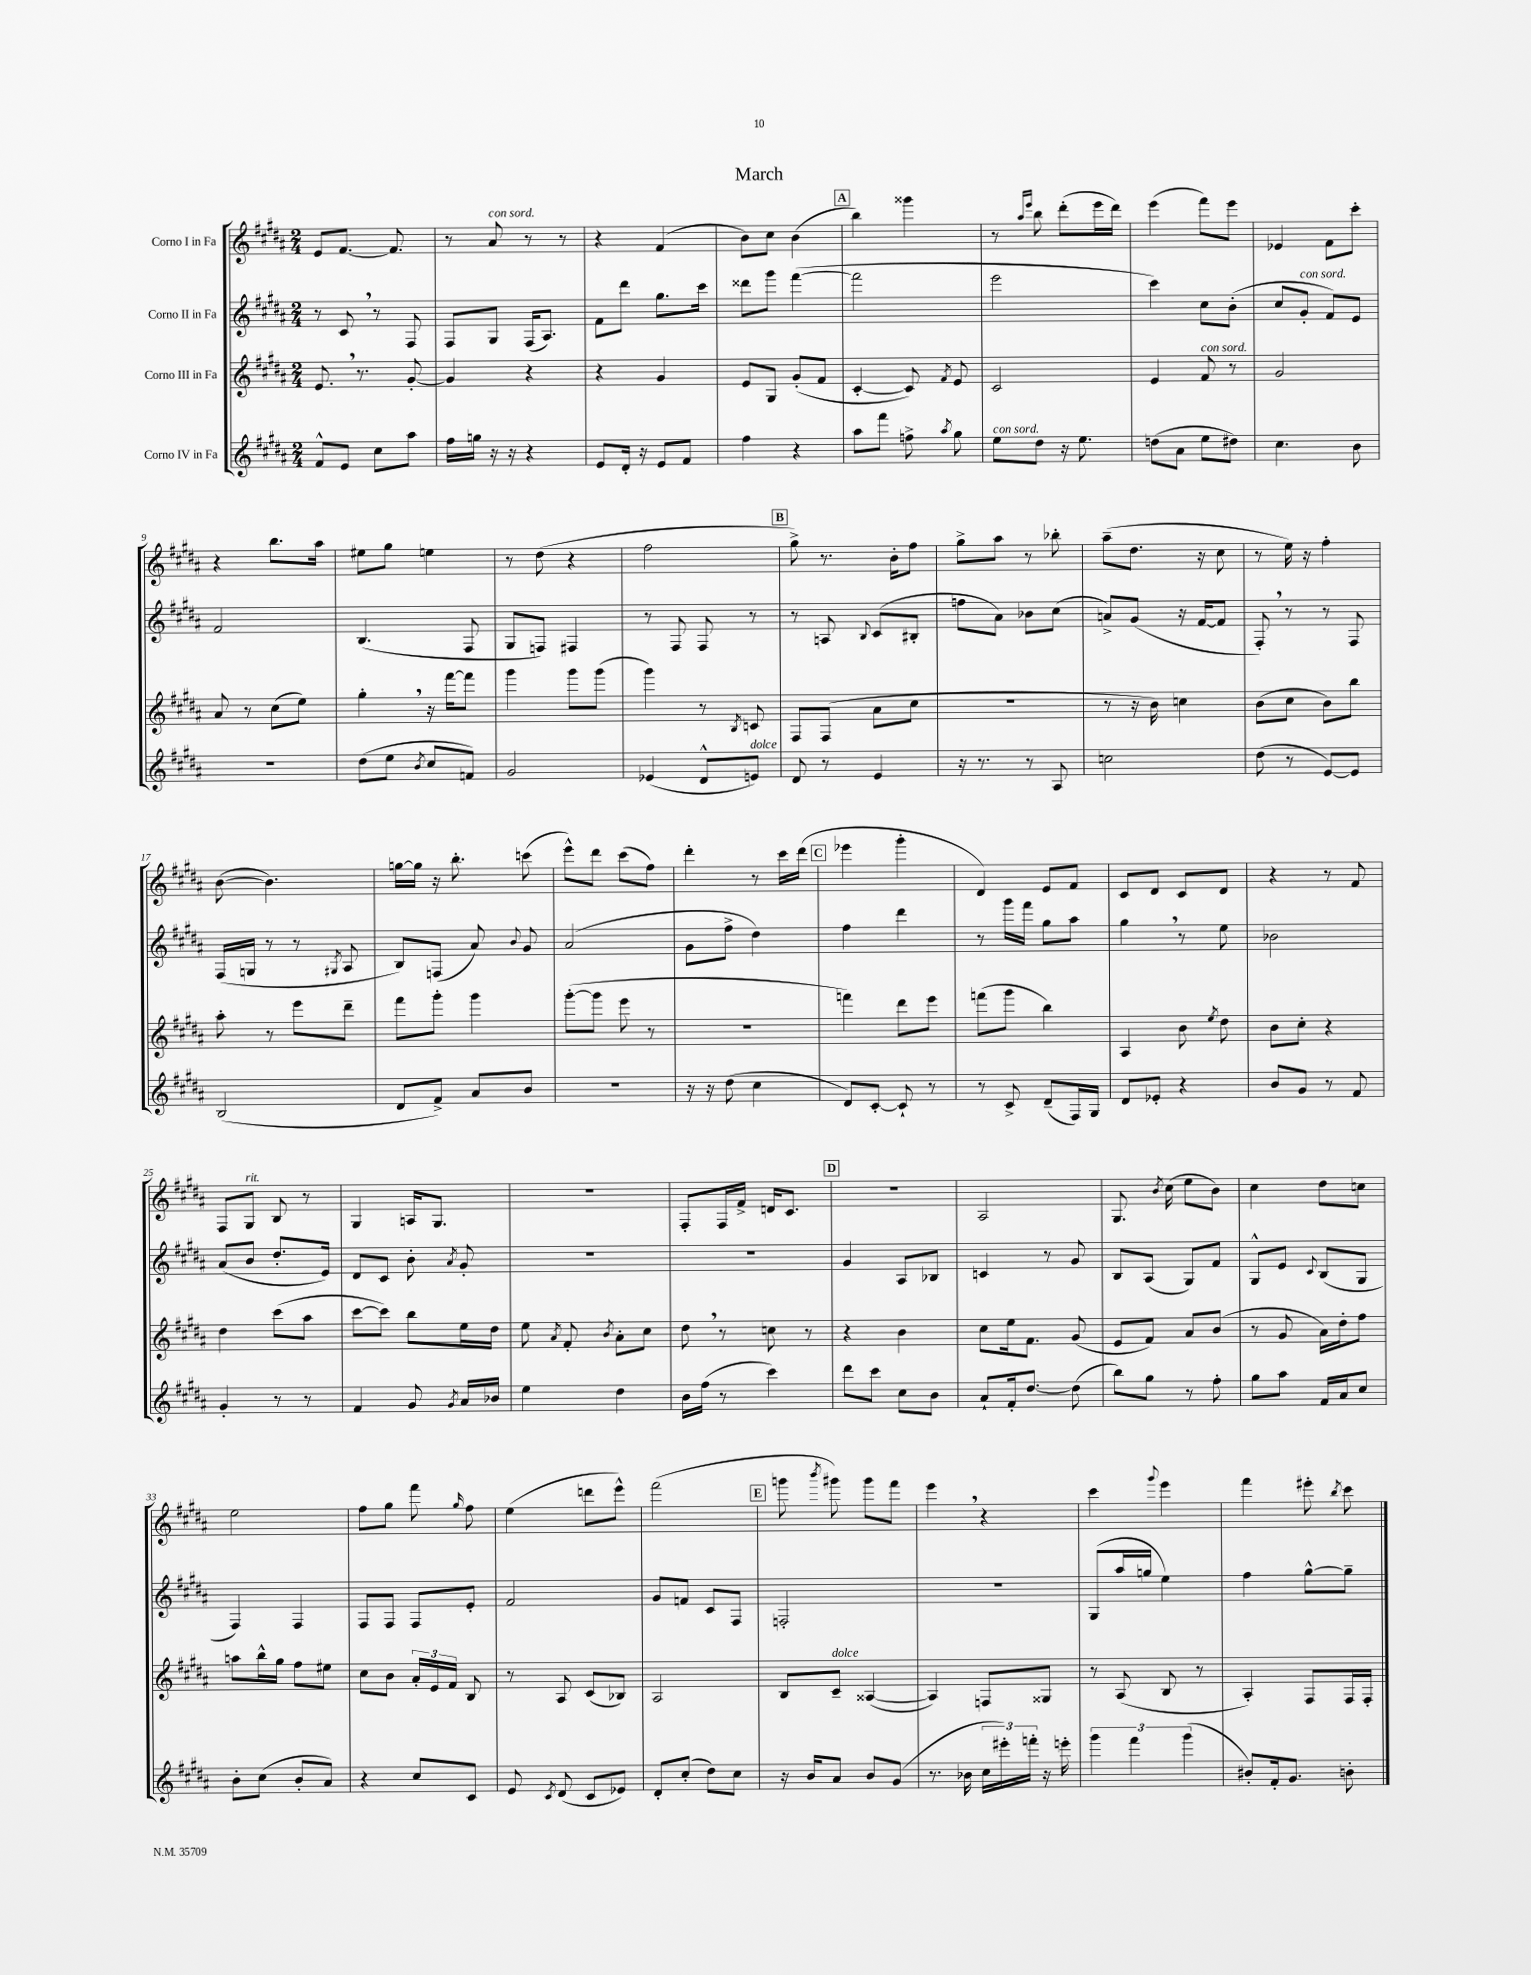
\header { title = "March" }
<<
\new StaffGroup <<
\new Staff = "s0" \with { instrumentName = "Corno I in Fa" } {
    \clef treble \key b \major \numericTimeSignature \time 2/4
    \autoBeamOff e'8[ fis'8.]~ fis'8. |
    r8 ais'8^\markup { \italic "con sord." } r8 r8 |
    r4 fis'4( |
    b'8[) cis''8] b'4( |
    \mark \markup { \box "A" } b''4) gisis'''4 |
    r8 \grace { ais''16[ e'''16] } b''8 dis'''8[-.( e'''16 dis'''16]) |
    e'''4( fis'''8[) e'''8] |
    ees'4 fis'8[ cis'''8]-. |
    r4 b''8.[ ais''16] |
    eis''8[ gis''8] e''4 |
    r8 dis''8( r4 |
    fis''2 |
    \mark \markup { \box "B" } gis''8->) r8. b'16[-. fis''8] |
    gis''8[-> ais''8] r8 bes''8-. |
    ais''8[--( dis''8.] r16 cis''8 |
    r8 e''16) r16 fis''4-. |
    b'8~( b'4.) |
    g''16[~ g''16] r16 b''8.-. c'''8( |
    e'''8[-^) dis'''8] cis'''8[( fis''8]) |
    dis'''4-. r8 cis'''16[ dis'''16]( |
    \mark \markup { \box "C" } ees'''4 gis'''4-. |
    dis'4) e'8[ fis'8] |
    cis'8[ dis'8] cis'8[ dis'8] |
    r4 r8 fis'8 |
    fis8[ gis8]^\markup { \italic "rit." } b8 r8 |
    gis4 a16[ gis8.] |
    r2 |
    fis8[-. fis16 fis'16]-> d'16[ cis'8.] |
    \mark \markup { \box "D" } R2 |
    ais2 |
    gis8. \acciaccatura { b'8 } cis''16( e''8[ b'8]) |
    cis''4 dis''8[ c''8] |
    e''2 |
    fis''8[ gis''8] fis'''8 \grace { gis''16 } fis''8 |
    e''4( d'''8[ e'''8]-^) |
    fis'''2( |
    \mark \markup { \box "E" } g'''8 \acciaccatura { b'''8 } gis'''8) gis'''8[ fis'''8] |
    e'''4 \breathe r4 |
    cis'''4 \appoggiatura { gis'''8 } e'''4 |
    fis'''4 eis'''8-. \acciaccatura { b''8 } cis'''8 \bar "|." |
}
\new Staff = "s1" \with { instrumentName = "Corno II in Fa" } {
    \clef treble \key b \major \numericTimeSignature \time 2/4
    \autoBeamOff r8 cis'8 \breathe r8 fis8 |
    fis8[ gis8] fis16[( ais8.]) |
    fis'8[ dis'''8] gis''8.[ cis'''16] |
    disis'''8[ gis'''8] fis'''4~( |
    \mark \markup { \box "A" } fis'''2 |
    e'''2 |
    cis'''4) cis''8[ b'8]-.( |
    cis''8[ gis'8]-.^\markup { \italic "con sord." } fis'8[) e'8] |
    fis'2 |
    b4.( fis8 |
    gis8[ f8]) fis4 |
    r8 fis8 fis8 r8 |
    \mark \markup { \box "B" } r8 a8 \appoggiatura { b8 } cis'8[( bis8]-. |
    f''8[ ais'8]) bes'8[ cis''8]( |
    a'8[->) gis'8]( r16 fis'16[~ fis'8] |
    fis8-.) \breathe r8 r8 fis8 |
    fis16[( g16] r8 r8 \acciaccatura { gis8 } ais8 |
    b8[) f8]( ais'8) \appoggiatura { b'8 } gis'8 |
    ais'2( |
    gis'8[ fis''8]-> dis''4) |
    \mark \markup { \box "C" } fis''4 dis'''4 |
    r8 gis'''16[ fis'''16] gis''8[ ais''8] |
    gis''4 \breathe r8 e''8 |
    bes'2 |
    ais'8[( b'8] dis''8.[-. e'16]) |
    dis'8[ cis'8] b'8-. \acciaccatura { ais'8 } gis'8-. |
    R2 |
    R2 |
    \mark \markup { \box "D" } gis'4 ais8[ bes8] |
    c'4 r8 gis'8 |
    b8[ ais8]( gis8[) fis'8] |
    gis8[-^ e'8] \appoggiatura { cis'8 } b8[( gis8] |
    fis4) fis4 |
    fis8[ fis8] fis8[ e'8]-. |
    fis'2 |
    gis'8[ f'8] cis'8[ fis8] |
    \mark \markup { \box "E" } f2-. |
    r2 |
    gis8[( ais''16 g''16] e''4) |
    fis''4 gis''8[~-^ gis''8]-- \bar "|." |
}
\new Staff = "s2" \with { instrumentName = "Corno III in Fa" } {
    \clef treble \key b \major \numericTimeSignature \time 2/4
    \autoBeamOff e'8. \breathe r8. gis'8~-. |
    gis'4 r4 |
    r4 gis'4 |
    e'8[ gis8] gis'8[-.( fis'8] |
    \mark \markup { \box "A" } cis'4~-. cis'8) \acciaccatura { fis'8 } e'8 |
    cis'2 |
    e'4 fis'8^\markup { \italic "con sord." } r8 |
    gis'2 |
    ais'8 r8 cis''8[( e''8]) |
    gis''4-. \breathe r16 fis'''16[~ fis'''8] |
    gis'''4 gis'''8[ gis'''8]( |
    gis'''4) r8 \acciaccatura { b8 } c'8 |
    \mark \markup { \box "B" } fis8[ fis8]( ais'8[ cis''8] |
    r2 |
    r8 r16 b'16) c''4 |
    b'8[( cis''8] b'8[) b''8] |
    ais''8-. r8 e'''8[ dis'''8]-- |
    fis'''8[ gis'''8]-. gis'''4 |
    gis'''8[~-.( gis'''8] e'''8 r8 |
    r2 |
    \mark \markup { \box "C" } f'''4) dis'''8[ e'''8] |
    f'''8[( gis'''8] b''4) |
    ais4 b'8 \acciaccatura { e''8 } dis''8 |
    b'8[ cis''8]-. r4 |
    dis''4 cis'''8[( ais''8] |
    cis'''8[~ cis'''8]) b''8[ e''16 dis''16] |
    e''8 \acciaccatura { ais'8 } fis'8-. \acciaccatura { b'8 } ais'8[-. cis''8] |
    dis''8 \breathe r8 c''8 r8 |
    \mark \markup { \box "D" } r4 b'4 |
    cis''8[ e''16 fis'8.] gis'8( |
    e'8[ fis'8]) ais'8[ b'8]( |
    r8 gis'8 ais'16[) dis''16-. fis''8] |
    a''8[ b''16-^ gis''16] fis''8[ eis''8] |
    cis''8[ b'8] \tuplet 3/2 { ais'16[-. e'16 fis'16] } b8 |
    r8 ais8 cis'8[( bes8]) |
    ais2 |
    \mark \markup { \box "E" } b8[ cis'8]--^\markup { \italic "dolce" } aisis4~( |
    aisis4) f8[ gisis8] |
    r8 ais8( b8 r8 |
    ais4-.) fis8[ fis16 fis16]-. \bar "|." |
}
\new Staff = "s3" \with { instrumentName = "Corno IV in Fa" } {
    \clef treble \key b \major \numericTimeSignature \time 2/4
    \autoBeamOff fis'8[-^ e'8] cis''8[ ais''8] |
    fis''16[ g''16] r16 r16 r4 |
    e'8[ dis'16]-. r16 e'8[ fis'8] |
    fis''4 r4 |
    \mark \markup { \box "A" } ais''8[ fis'''8] f''8-> \acciaccatura { ais''8 } gis''8 |
    e''8[^\markup { \italic "con sord." } dis''8] r16 e''8. |
    d''8[( ais'8] e''8[ dis''8]) |
    cis''4. b'8 |
    R2 |
    dis''8[( e''8] \acciaccatura { b'8 } cis''8[ f'8]) |
    gis'2 |
    ees'4( dis'8[-^ e'8]^\markup { \italic "dolce" }) |
    \mark \markup { \box "B" } dis'8 r8 e'4 |
    r16 r8. r8 ais8 |
    c''2 |
    dis''8( r8 e'8[~) e'8] |
    b2( |
    dis'8[ fis'8]->) ais'8[ b'8] |
    r2 |
    r16 r16 dis''8( cis''4 |
    \mark \markup { \box "C" } dis'8[) cis'8]~-. cis'8-! r8 |
    r8 cis'8-> dis'8[--( fis16) gis16] |
    dis'8[ ees'8]-. r4 |
    b'8[ gis'8] r8 fis'8 |
    gis'4-. r8 r8 |
    fis'4 gis'8 \acciaccatura { gis'8 } ais'16[ bes'16] |
    e''4 dis''4 |
    b'16[ fis''16]( r8 cis'''4) |
    \mark \markup { \box "D" } dis'''8[ cis'''8] cis''8[ b'8] |
    ais'8[-! fis'16-. dis''8.]~ dis''8( |
    b''8[) gis''8] r8 fis''8-. |
    gis''8[ ais''8] fis'16[ ais'16 cis''8] |
    b'8[-. cis''8]( b'8[-. ais'8]) |
    r4 cis''8[ cis'8] |
    e'8 \acciaccatura { cis'8 } dis'8( cis'8[ ees'8]) |
    dis'8[-. cis''8]-.( dis''8[) cis''8] |
    \mark \markup { \box "E" } r16 b'16[ ais'8] b'8[ gis'8]( |
    r8. bes'16 \tuplet 3/2 { cis''16[ eis'''16-.) f'''16]-. } r16 e'''16-. |
    \tuplet 3/2 { gis'''4 fis'''4 gis'''4( } |
    bis'8[-.) fis'16-. gis'8.] b'8-. \bar "|." |
}
>>
>>
